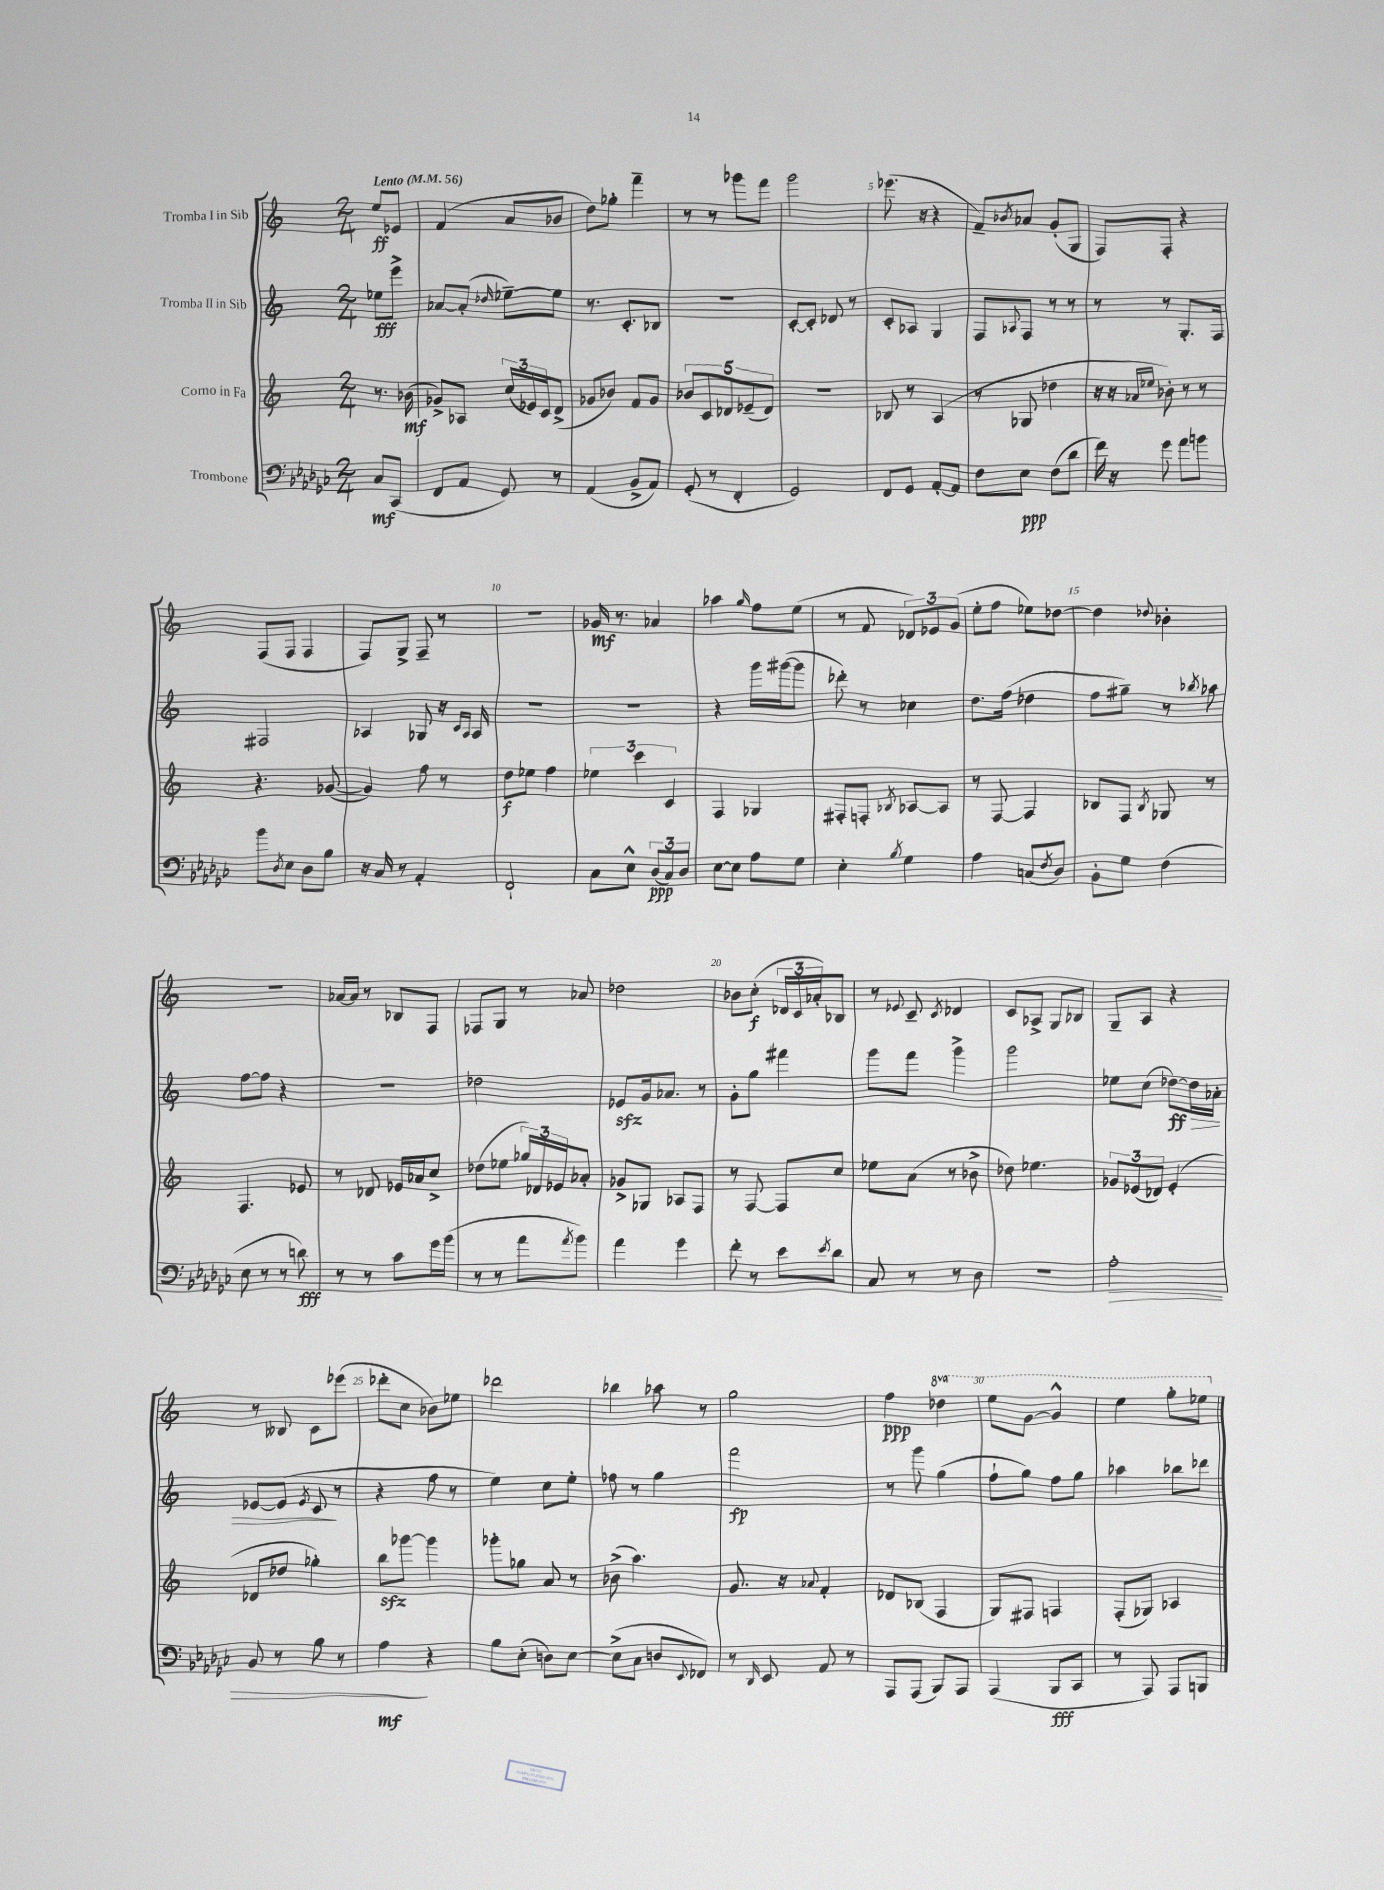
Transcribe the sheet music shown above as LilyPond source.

<<
\new StaffGroup <<
\new Staff = "s0" \with { instrumentName = "Tromba I in Sib" } {
    \clef treble \key c \major \numericTimeSignature \time 2/4 \set Staff.ottavationMarkups = #ottavation-simple-ordinals \partial 4 \tempo "Lento" 4 = 56
    e''8\ff ees'8 |
    f'4( a'8 bes'8 |
    d''8) ges''8-. f'''4-- |
    r8 r8 ges'''8 f'''8 |
    g'''2 |
    ees'''8.( r16 r4 |
    f'8--) \acciaccatura { bes'8 } aes'8 g'8-.( g8 |
    f8) f8-. r4 |
    f8( f8 f4 |
    f8) g8-> f8-- r8 |
    R2 |
    ges'16\mf r8. aes'4 |
    aes''4 \grace { g''16 } f''8 e''8( |
    r8 f'8 \tuplet 3/2 { des'8) ees'8 g'8( } |
    e''8-. f''8 ees''8) des''8~ |
    des''4 \appoggiatura { des''8 } bes'4-. |
    R2 |
    aes'16~ aes'16 r8 bes8 f8 |
    fes8 g8 r8 aes'8 |
    des''2 |
    bes'8 c''8-.\f( \tuplet 3/2 { des'16 c'16 aes'16-.) } bes8 |
    r8 \appoggiatura { ees'8 } c'8-- \acciaccatura { c'8 } des'4 |
    c'8 aes8-> g8 bes8 |
    g8-- a8 r4 |
    r8 beses8 c'8 ees'''8( |
    des'''8-. c''8 bes'8) ees''8 |
    des'''2 |
    bes''4 aes''8 r8 |
    g''2 |
    f''4\ppp \ottava #1 des'''4 |
    e'''8 g''8~ g''4-^ |
    e'''4 g'''8-. ees'''8 \ottava #0 \bar "|." |
}
\new Staff = "s1" \with { instrumentName = "Tromba II in Sib" } {
    \clef treble \key c \major \numericTimeSignature \time 2/4 \partial 4
    ees''8\fff e'''8-> |
    aes'8~ aes'8-.( \grace { des''16 } ees''8~--) ees''8 |
    r8. c'8.-. bes8 |
    R2 |
    c'8~-. c'8-. des'8 r8 |
    c'8-. aes8 g4 |
    f8 \appoggiatura { aes8 } f8 r8 r8 |
    r8 r8 g8.-. f16 |
    fis2 |
    aes4 ges8 r16 \grace { c'16 aes16 } aes16 |
    R2 |
    R2 |
    r4 g'''16 gis'''16~( gis'''8 |
    des'''8-.) r8 ces''4 |
    d''8. f''16( des''4 |
    f''8 gis''8--) r8 \acciaccatura { bes''8 } aes''8 |
    f''8~ f''8 r4 |
    R2 |
    des''2 |
    ees'8\sfz g'16 aes'8. r8 |
    g'8-. g''8 fis'''4 |
    g'''8 f'''8 g'''4-> |
    g'''2 |
    ees''8 c''8( des''8~\ff) des''16\> aes'16-. |
    ees'8~ ees'8( \acciaccatura { ees'8 } c'8\! r8 |
    r4 f''8 r8 |
    e''4) c''8 e''8-. |
    fes''8 r8 g''4 |
    f'''2\fp |
    r8 g'''8 g''4( |
    f''8-! g''8) f''8 g''8 |
    aes''4 bes''8 des'''8 \bar "|." |
}
\new Staff = "s2" \with { instrumentName = "Corno in Fa" } {
    \clef treble \key c \major \numericTimeSignature \time 2/4 \partial 4
    r8. bes'16\mf( |
    ges'8->) aes8 \tuplet 3/2 { c''16( ees'16) c'16 } d'8->( |
    ges'8 bes'8) f'8 ges'8 |
    \tuplet 5/4 { bes'8 c'8 des'8 ees'8--( des'8) } |
    R2 |
    bes8 r8 a4( |
    r8 ges8 des''4 |
    r16 r16 \grace { aes'16 ees''16 } bes'8-.) r8 r8 |
    r4. ges'8~( |
    ges'4) f''8 r8 |
    d''8\f ees''8 f''4 |
    \tuplet 3/2 { ees''4 c'''4 c'4 } |
    f4 ges4 |
    fis8-. f8-. \acciaccatura { bes8 } aes8~ aes8 |
    r8 f8~ f4 |
    bes8 f8 \acciaccatura { bes8 } ges8 r8 |
    f4. ees'8 |
    r8 des'8 ees'16 aes'16 c''8-> |
    des''8( ees''8 \tuplet 3/2 { ges''16) des'16 ees'16 } aes'8-. |
    ges'8-> ges8 aes8 f8 |
    r8 f8~ f8 c''8 |
    ees''8 a'8( r8 bes'8-> |
    des''8) ees''4. |
    \tuplet 3/2 { ges'8 ees'8( des'8) } ees'4-.( |
    des'8 des''8 ges''4-.) |
    b''8\sfz ges'''8~ ges'''4 |
    ges'''8-. ges''8 a'8 r8 |
    bes'8->( a''4.) |
    g'8. r16 \appoggiatura { aes'8 } f'4-. |
    des'8 bes8( f4 |
    g8) fis8 f4 |
    f8-.( ges8) aes4 \bar "|." |
}
\new Staff = "s3" \with { instrumentName = "Trombone" } {
    \clef bass \key ges \major \numericTimeSignature \time 2/4 \partial 4
    ces8\mf ces,8( |
    f,8 aes,8 ges,8) r8 |
    aes,4( bes,8-> aes,8) |
    ges,8-.( r8 f,4-. |
    ges,2) |
    f,8 ges,8 aes,8~-. aes,8 |
    f8 ees8\ppp f8( des'8 |
    f'16) r16 ges'8 aes'8 b'8 |
    bes'8 \acciaccatura { des8 } ees8 des8 bes8 |
    r16 ces16 r8 aes,4-. |
    f,2-! |
    ces8 ees8-^ \tuplet 3/2 { des8\ppp( ces8) des8 } |
    ees8~ ees8 aes8 ges8 |
    ees4-. \acciaccatura { bes8 } ges4 |
    aes4 c8( \acciaccatura { f8 } des8) |
    bes,8-. ges8 f4( |
    ees8 r8 r8 d'8\fff) |
    r8 r8 ces'8 ges'16 bes'16( |
    r8 r8 aes'8 \acciaccatura { aes'8 } bes'8) |
    aes'4 ges'4 |
    f'8-. r8 ees'8 \acciaccatura { ees'8 } des'8 |
    ces8 r8 r8 des8 |
    R2 |
    aes2-.\> |
    bes,8 r8 bes8 r8 |
    aes4\mf\! r4 |
    bes8 ees8-.( d8) ees8~ |
    ees8->( ces8 d8 \appoggiatura { ees,8 } fes,8) |
    r8 \grace { des,16 } ees,8 aes,8 r8 |
    aes,,8 aes,,8( bes,,8) aes,,8 |
    aes,,4( bes,,8\fff ces,8 |
    r8 aes,,8) aes,,8 b,,8 \bar "|." |
}
>>
>>
\layout { \context { \Score \override BarNumber.break-visibility = ##(#f #t #t) barNumberVisibility = #(every-nth-bar-number-visible 5) } }
